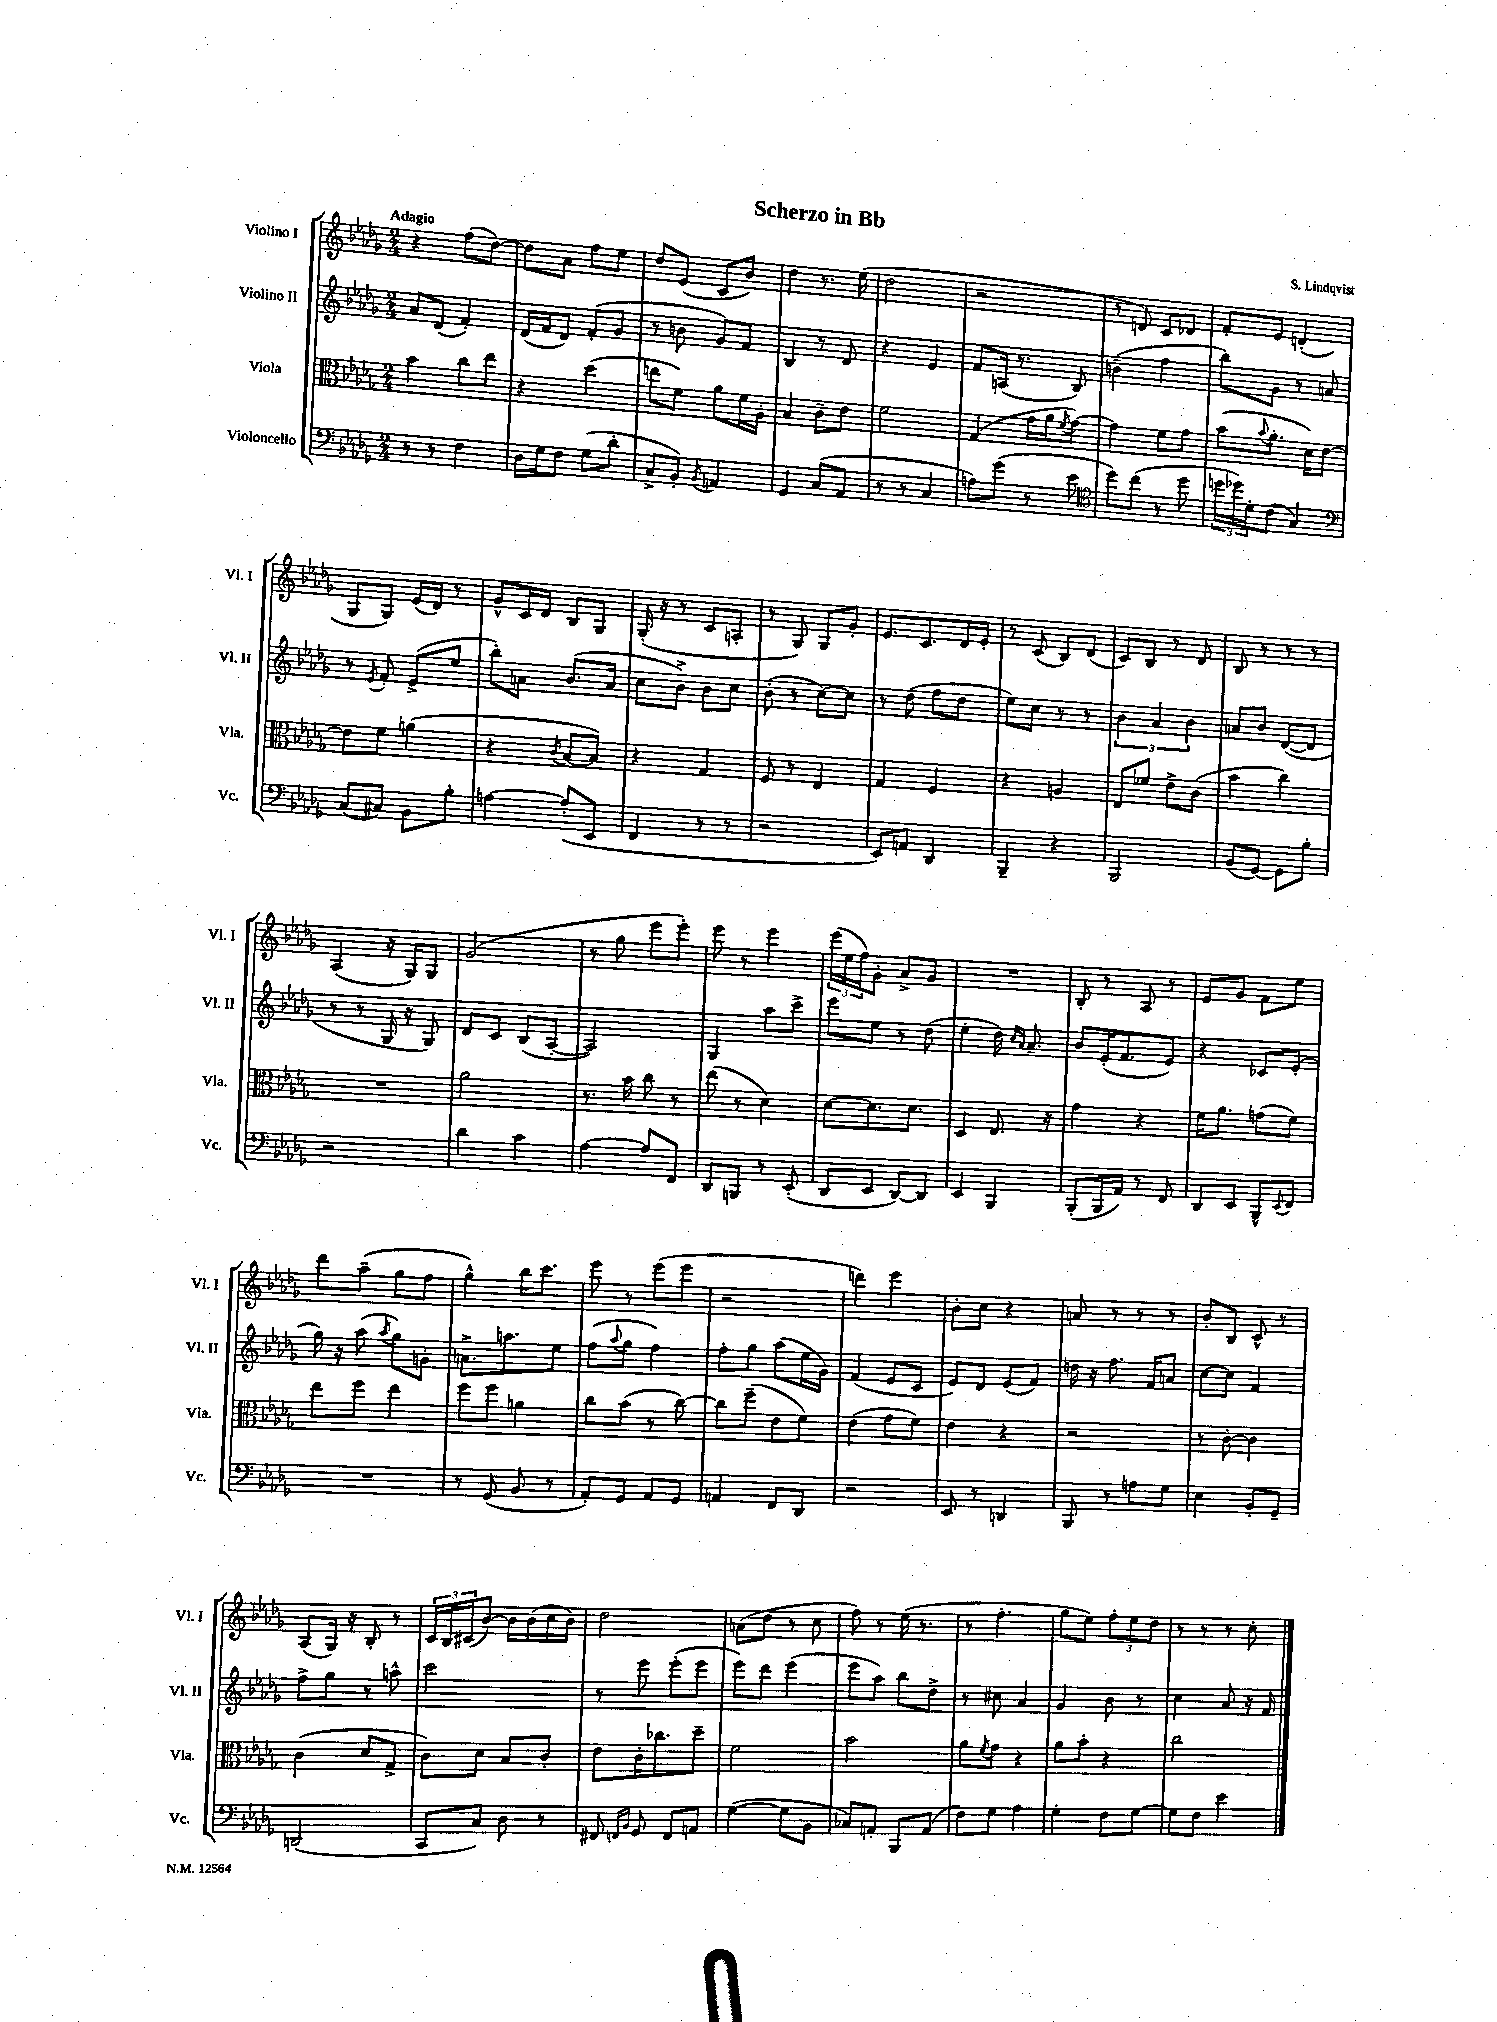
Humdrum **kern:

**kern	**kern	**kern	**kern
*part4	*part3	*part2	*part1
*staff4	*staff3	*staff2	*staff1
*I"Violoncello	*I"Viola	*I"Violino II	*I"Violino I
*I'Vc.	*I'Vla.	*I'Vl. II	*I'Vl. I
*clefF4	*clefC3	*clefG2	*clefG2
*k[b-e-a-d-g-]	*k[b-e-a-d-g-]	*k[b-e-a-d-g-]	*k[b-e-a-d-g-]
*M2/4	*M2/4	*M2/4	*M2/4
=1	=1	=1	=1
!	!	!	!LO:TX:a:B:t=Adagio
8r	4b-\	8a-/L	4r
8r	.	(8d-/J	.
4F\	8cc\L	4f'/)	(8ff\L
.	8ee-\J	.	[8dd-\J)
=2	=2	=2	=2
16D-\LL	4r	(16d-/LL	8dd-\L]
16G-\J	.	16f/J	.
8F\J	.	8d-/J)	8a-\J
(8G-\L	(4dd-\	(8f'/L	8ff\L
8d-'\J	.	8g-/J	8ee-\J
=3	=3	=3	=3
8C^/L	8een\L	8r	8dd-/L
8BB-'/J)	8f\J)	8bn\	(8e-/J
8qBB-/	.	.	.
4AAn/	8a-\L	8g-/L)	8c/L
.	16f\L	8f/J	8b-/J)
.	16A-'\JJ	.	.
=4	=4	=4	=4
4GG-/	4B-/	4B-/	4dd-\
(8C/L	8c~\L	8r	8.r
8AA-/J	8e-\J	8d-/	.
.	.	.	(16ee-\
=5	=5	=5	=5
8r	2f\	4r	2dd-\
8r	.	.	.
4C/	.	4e-/	.
=6	=6	=6	=6
8An\L)	(4G-/	8f/L	2r
(8g-\J	.	(16An/Jk	.
.	.	8.r	.
8r	16g-\LL	.	.
.	16a-\J	.	.
.	8qf/	.	.
8e-\	[8g-\J)	8B-/)	.
=7	=7	=7	=7
*clefC4	*	*	*
8dd-\L)	4g-\]	(4bn~\	8r
(8cc\J	.	.	8dn/)
8r	8f\L	4ff\	8c/L
8dd-\	8g-\J	.	8d-X/J
=8	=8	=8	=8
24ddn\LL	(8b-\L	8bb-\L)	8f'/L
24dd-X\)	.	.	.
24d-'\J	.	.	.
.	8qqb-/	.	.
(8c\J	8.a-'\J	8g-\J	8e-/J
4G-/)	.	8r	(4dn'/
.	16d-\KL)	.	.
.	[8e-\J	8an/	.
!!LO:LB:g=z
=9	=9	=9	=9
*clefF4	*	*	*
(8C/L	8e-\L]	8r	8G-/L
.	.	8qe-/	.
8C#X/J)	8f\J	8f'/	8G-/J)
8BB-\L	(4an\	(8e-^/L	(16e-/LL
.	.	.	16d-/JJ)
8B-'\J	.	8ee-/J	8r
=10	=10	=10	=10
[4An\	4r	8bb-'\L)	8g-^^/L
.	.	8an\J	16c/L
.	.	.	16d-/JJ
.	8qc/	.	.
(8A'/L]	[8B-/L	(8.b-/L	8B-/L
8EE-/J	8B-/J])	.	8G-/J
.	.	16a/Jk	.
=11	=11	=11	=11
4FF/	4r	8cc\L	(16G-'/
.	.	.	16r
.	.	8b-^\J)	8r
8r	4G-/	8b-\L	8c/L
8r	.	8cc\J	8An'/J
=12	=12	=12	=12
2r	8F/	(8b-'\	8r
.	8r	8r	8G-/)
.	4E-/	[8cc\L)	8G-/L
.	.	8cc\J]	8g-'/J
=13	=13	=13	=13
8EE-/L)	4G-/	8r	8.e-/L
8AAn/J	.	(8dd-\	.
.	.	.	8.c/
4DD-/	4F/	8ff\L	.
.	.	8dd-\J	16d-/L
.	.	.	16e-'/JJ
=14	=14	=14	=14
4BBB-~/	4r	8ee-\L)	8r
.	.	8cc\J	(8c/
4r	4An/	8r	8B-/L)
.	.	8r	(8d-/J
=15	=15	=15	=15
2BBB-/	8E-/L	6b-\	8c/L)
.	8f-X/J	.	8B-/J
.	.	6a-/	.
.	8e-^\L	.	8r
.	.	6b-\	.
.	(8c\J	.	8d-/
=16	=16	=16	=16
(8BB-/L	4b-\	8an/L	8B-/
[8GG-/J)	.	8b-/J	8r
8GG-\L]	4cc\)	([8d-/L	8r
8B-'\J	.	8d-/J]	8r
!!LO:LB:g=z
=17	=17	=17	=17
2r	2r	8r	(4A-/
.	.	8r	.
.	.	16G-/	16r
.	.	16r	16G-/KL)
.	.	8G-/)	8G-/J
=18	=18	=18	=18
4d-\	2a-\	8d-/L	(2g-/
.	.	8c/J	.
4c\	.	(8B-/L	.
.	.	[8A-'/J	.
=19	=19	=19	=19
[4A-\	8.r	2A-/])	8r
.	.	.	8gg-\
.	16b-\	.	.
8A-/L]	8cc\	.	8eee-\L
8FF/J	8r	.	8eee-'\J)
=20	=20	=20	=20
8DD-/L	(8ee-\	4G-/	8eee-\
8BBBn/J	8r	.	8r
8r	4d-\)	8aa-\L	4eee-\
(8EE-'/	.	8ccc^\J	.
=21	=21	=21	=21
8DD-/L	[8d-\L	8eee-\L	(24eee-\LL
.	.	.	24ee-\
.	.	.	24ff\J)
8EE-/J	8.d-\]	8ee-\J	8g-'\J
[8DD-/L)	.	8r	8a-^/L
.	8.d-\J	.	.
8DD-/J]	.	(8dd-\	8g-/J
=22	=22	=22	=22
4EE-/	4D-/	4ee-'\	2r
4BBB-/	8.E-/	16dd-\)	.
.	.	16qqcc/LL	.
.	.	16qqa-/JJ	.
.	.	8.a-~/	.
.	16r	.	.
=23	=23	=23	=23
(8BBB-'/L	4g-\	8b-/L	8B-'/
16BBB-/L	.	(16e-'/K	8r
16AA-/JJ)	.	8.f/	.
8r	4r	.	8A-/
8FF/	.	8e-/J)	8r
=24	=24	=24	=24
8DD-/L	16f\KL	4r	8e-/L
.	8.a-\J	.	.
8EE-/J	.	.	8g-/J
8BBB-^^/L	(8gn\L	8c-X/L	8f\L
8qqEE-/	.	.	.
8FF/J	8f\J)	(8e-'/J	8ee-\J
!!LO:LB:g=z
=25	=25	=25	=25
2r	8ee-\L	16gg-\)	8ddd-\L
.	.	16r	.
.	8ff\J	(8aa-\	(8aa-~\J
.	.	8qaa-/	.
.	4ee-\	8gg-\L)	8gg-\L
.	.	8gn'\J	8ff\J
=26	=26	=26	=26
8r	8ff\L	8.an^\L	4gg-^^\)
(8GG-/	8ff\J	.	.
.	.	8.aan\	.
8BB-/	4an\	.	16bb-\KL
.	.	.	8.ccc\J
8r	.	8ee-\J	.
=27	=27	=27	=27
8AA-'/L)	8cc\L	(8ff\L	8eee-\
.	.	8qqaa-/	.
8GG-/J	(8b-\J	8gg-\J	8r
8AA-/L	8r	4ff\)	(8eee-\L
8GG-/J	[8cc\)	.	8eee-\J
=28	=28	=28	=28
4AAn/	8cc\L]	8ff'\L	2r
.	(8ff~\J	8gg-\J	.
8FF/L	8e-\L	(8aa-\L	.
8DD-/J	8f\J)	16ee-\L	.
.	.	16g-\JJ)	.
=29	=29	=29	=29
2r	(4e-\	(4f/	4dddn\)
.	8g-\L	8e-/L	4eee-\
.	8f\J)	8c/J	.
=30	=30	=30	=30
8EE-/	4e-\	8e-/L)	8b-'\L
8r	.	8d-/J	8cc\J
4DDn/	4r	(8e-/L	4r
.	.	8f/J)	.
=31	=31	=31	=31
8BBB-/	2r	16ddn\	8an/
.	.	16r	.
8r	.	8.ff\	8r
8An\L	.	.	8r
.	.	16f/KL	.
8G-\J	.	8an/J	8r
=32	=32	=32	=32
4E-\	8r	[8cc\L	8b-'/L
.	[8c'\	8cc\J]	8B-/J
8BB-'/L	4c\]	4f/	8c^^/
8GG-~/J	.	.	8r
!!LO:LB:g=z
=33	=33	=33	=33
(2DDn/	(4c\	8ff^\L	(8A-/L
.	.	8gg-\J	16G-/Jk)
.	.	.	16r
.	8d-/L	8r	8B-'/
.	8G-^/J	8aan^^\	8r
=34	=34	=34	=34
8CC/L	8c\L)	2ccc\	24c/LL
.	.	.	24B-/
.	.	.	(24c#X/J
8C/J)	8d-\J	.	[8b-/J)
8D-\	8B-/L	.	16b-\LL]
.	.	.	(16b-\
8r	8c'/J	.	16cc\
.	.	.	16b-\JJ)
=35	=35	=35	=35
8FF#X/	8e-\L	8r	2dd-\
16qqFFn/LL	.	.	.
16qqBB-/JJ	.	.	.
8GG-/	16c'\K	8eee-\	.
.	8.cc-X\	.	.
8FF/L	.	(8eee-'\L	.
8AAn/J	8dd-~\J	8eee-\J	.
=36	=36	=36	=36
([4G-\	2f\	8eee-\L)	(8an\L
.	.	8ddd-\J	8dd-\J
8G-\L]	.	(4eee-\	8r
8BB-\J	.	.	8cc\
=37	=37	=37	=37
8C-X/L)	2b-\	8eee-\L	8ff\)
8AAn'/J	.	8aa-\J)	8r
8BBB-/L	.	8bb-\L	(16ee-\
.	.	.	8.r
(8AA/J	.	8dd-^\J	.
=38	=38	=38	=38
8F\L)	8a-\L	8r	8r
.	8qf/	.	.
8G-\J	8g-\J	8cc#X\	4.ff'\
4A-\	4r	4a-/	.
=39	=39	=39	=39
4G-'\	8a-\L	4g-/	8gg-\L
.	8b-'\J	.	8ee-\J)
8F\L	4r	8b-\	12ff'\L
.	.	.	12ee-\
[8G-\J	.	8r	.
.	.	.	12dd-\J
=40	=40	=40	=40
8G-\L]	2cc\	4cc\	8r
8F\J	.	.	8r
4e-\	.	8a-/	8r
.	.	16r	8cc'\
.	.	16f/	.
==	==	==	==
*-	*-	*-	*-
